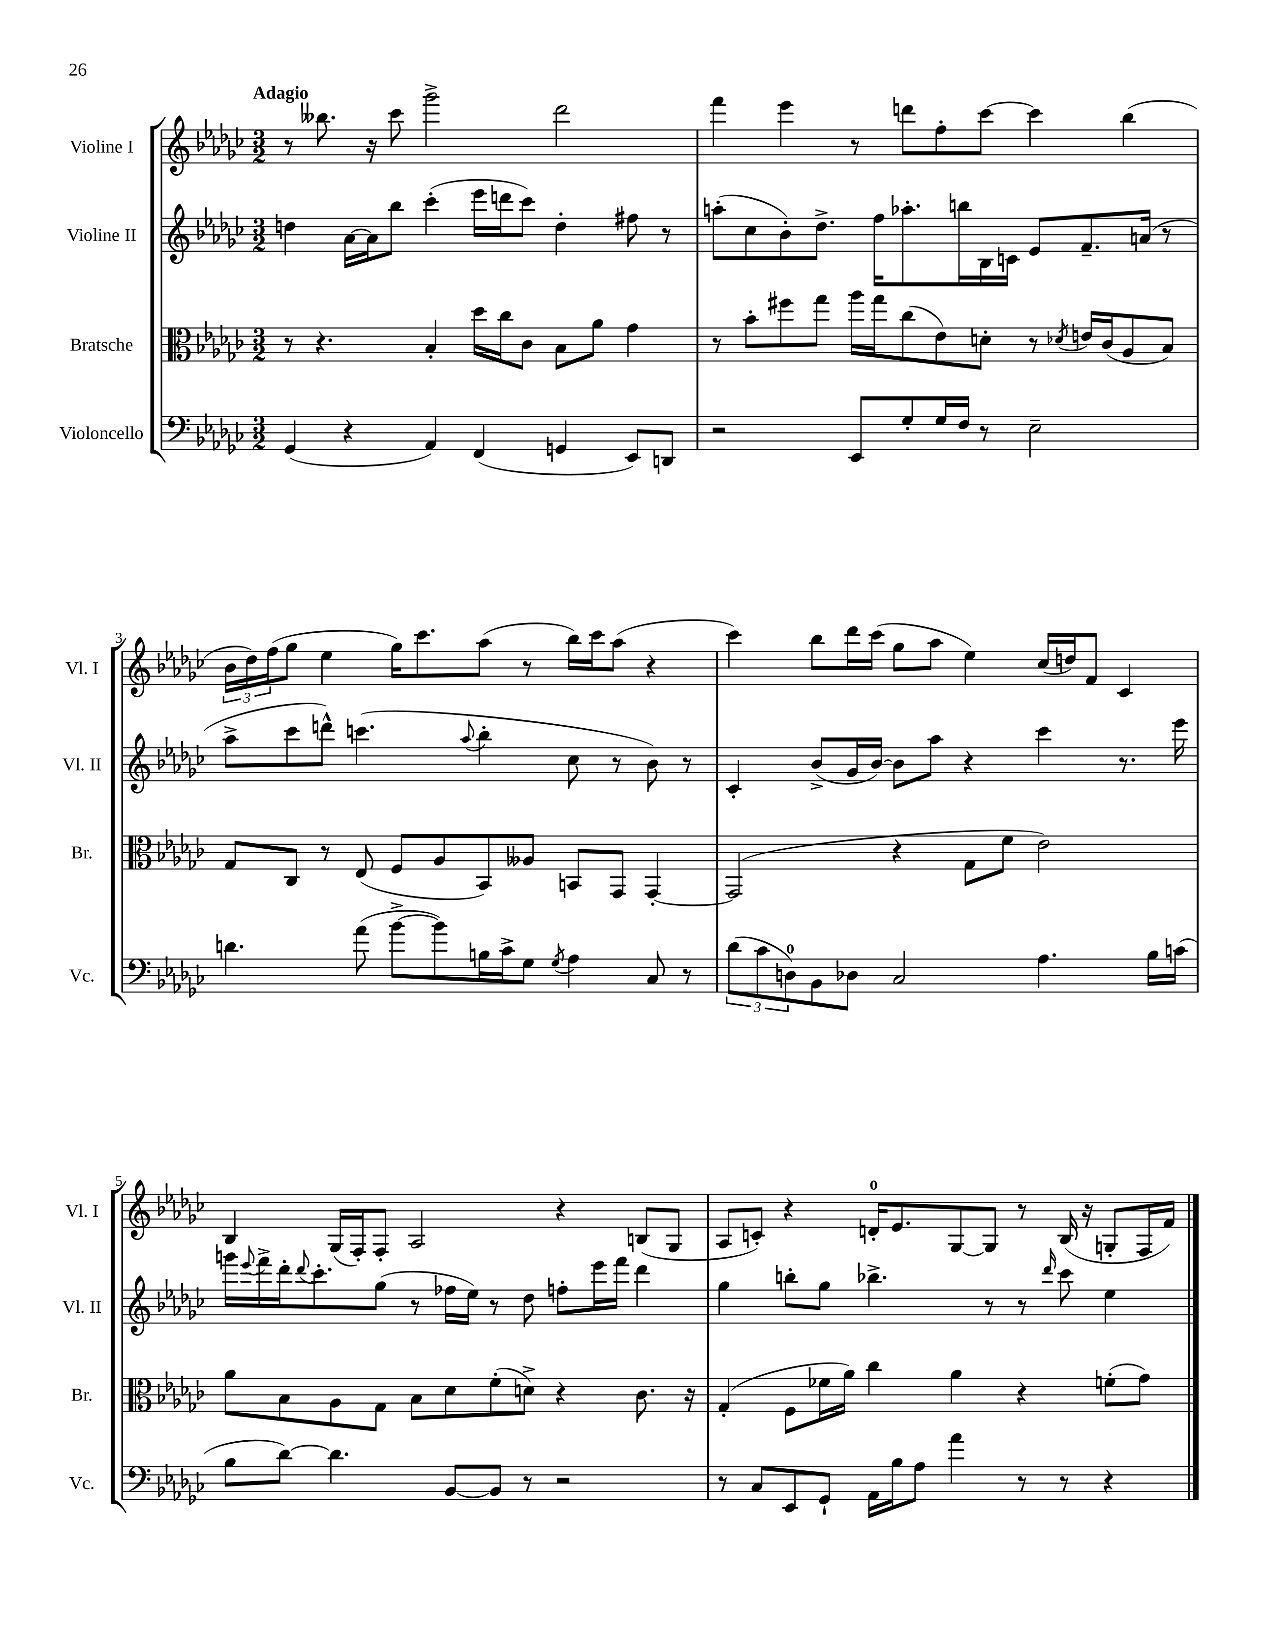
<<
\new StaffGroup <<
\new Staff = "s0" \with { instrumentName = "Violine I" shortInstrumentName = "Vl. I" } {
    \clef treble \key ges \major \numericTimeSignature \time 3/2 \tempo "Adagio"
    r8 beses''8. r16 ces'''8 ges'''2-> des'''2 |
    f'''4 ees'''4 r8 d'''8 f''8-. ces'''8~ ces'''4 bes''4( |
    \tuplet 3/2 { bes'16 des''16) f''16( } ges''8 ees''4 ges''16) ces'''8. aes''8( r8 bes''16) ces'''16 aes''8( r4 |
    ces'''4) bes''8 des'''16 ces'''16( ges''8 aes''8 ees''4) ces''16( d''16) f'8 ces'4 |
    bes4 ges16( f16-.) f8-. aes2 r4 b8( ges8 |
    aes8 c'8-.) r4 d'16-0-. ees'8. ges8~ ges8 r8 bes16( r16 g8-. f16 f'16) \bar "|." |
}
\new Staff = "s1" \with { instrumentName = "Violine II" shortInstrumentName = "Vl. II" } {
    \clef treble \key ges \major \numericTimeSignature \time 3/2
    d''4 aes'16~ aes'16 bes''8 ces'''4-.( ees'''16 d'''16 ces'''8) d''4-. fis''8 r8 |
    a''8-.( ces''8 bes'8-.) des''8.-> f''16 aes''8.-. b''16 bes16 c'16 ees'8 f'8.-- a'16( r8 |
    aes''8-> ces'''8 d'''8-^) c'''4.( \appoggiatura { aes''8 } bes''4-. ces''8 r8 bes'8) r8 |
    ces'4-. bes'8->( ges'16 bes'16~) bes'8 aes''8 r4 ces'''4 r8. ees'''16 |
    g'''16 \appoggiatura { ees'''8 } f'''16-> des'''16-. \appoggiatura { des'''8 } ces'''8.-. ges''8( r8 fes''16 ees''16) r8 des''8 f''8-. ees'''16 f'''16 des'''4 |
    ges''4 b''8-. ges''8 bes''4.-> r8 r8 \grace { des'''16 } ces'''8 ees''4 \bar "|." |
}
\new Staff = "s2" \with { instrumentName = "Bratsche" shortInstrumentName = "Br." } {
    \clef alto \key ges \major \numericTimeSignature \time 3/2
    r8 r4. bes4-. des''16 ces''16 ces'8 bes8 aes'8 ges'4 |
    r8 bes'8-. fis''8 ges''8 aes''16 ges''16 ces''8( ees'8) d'8-. r8 \acciaccatura { des'8 } e'16 ces'16( aes8 bes8) |
    ges8 ces8 r8 ees8( f8 aes8 bes,8) aeses8 b,8 ges,8 ges,4~-. |
    ges,2( r4 ges8 f'8 ees'2) |
    aes'8 bes8 aes8 ges8 bes8 des'8 f'8-.( d'8->) r4 ces'8. r16 |
    ges4-.( f8 fes'16 aes'16) ces''4 aes'4 r4 f'8-.( ges'8) \bar "|." |
}
\new Staff = "s3" \with { instrumentName = "Violoncello" shortInstrumentName = "Vc." } {
    \clef bass \key ges \major \numericTimeSignature \time 3/2
    ges,4( r4 aes,4) f,4( g,4 ees,8) d,8 |
    r2 ees,8 ges8-. ges16 f16 r8 ees2-- |
    d'4. aes'8( bes'8~-> bes'8) b16 ces'16-> ges8 \acciaccatura { ges8 } aes4 ces8 r8 |
    \tuplet 3/2 { des'8( ces'8 d8-0) } bes,8 des8 ces2 aes4. bes16 c'16( |
    bes8 des'8~) des'4. bes,8~ bes,8 r8 r2 |
    r8 ces8 ees,8 ges,8-! aes,16 bes16 aes8 aes'4 r8 r8 r4 \bar "|." |
}
>>
>>
